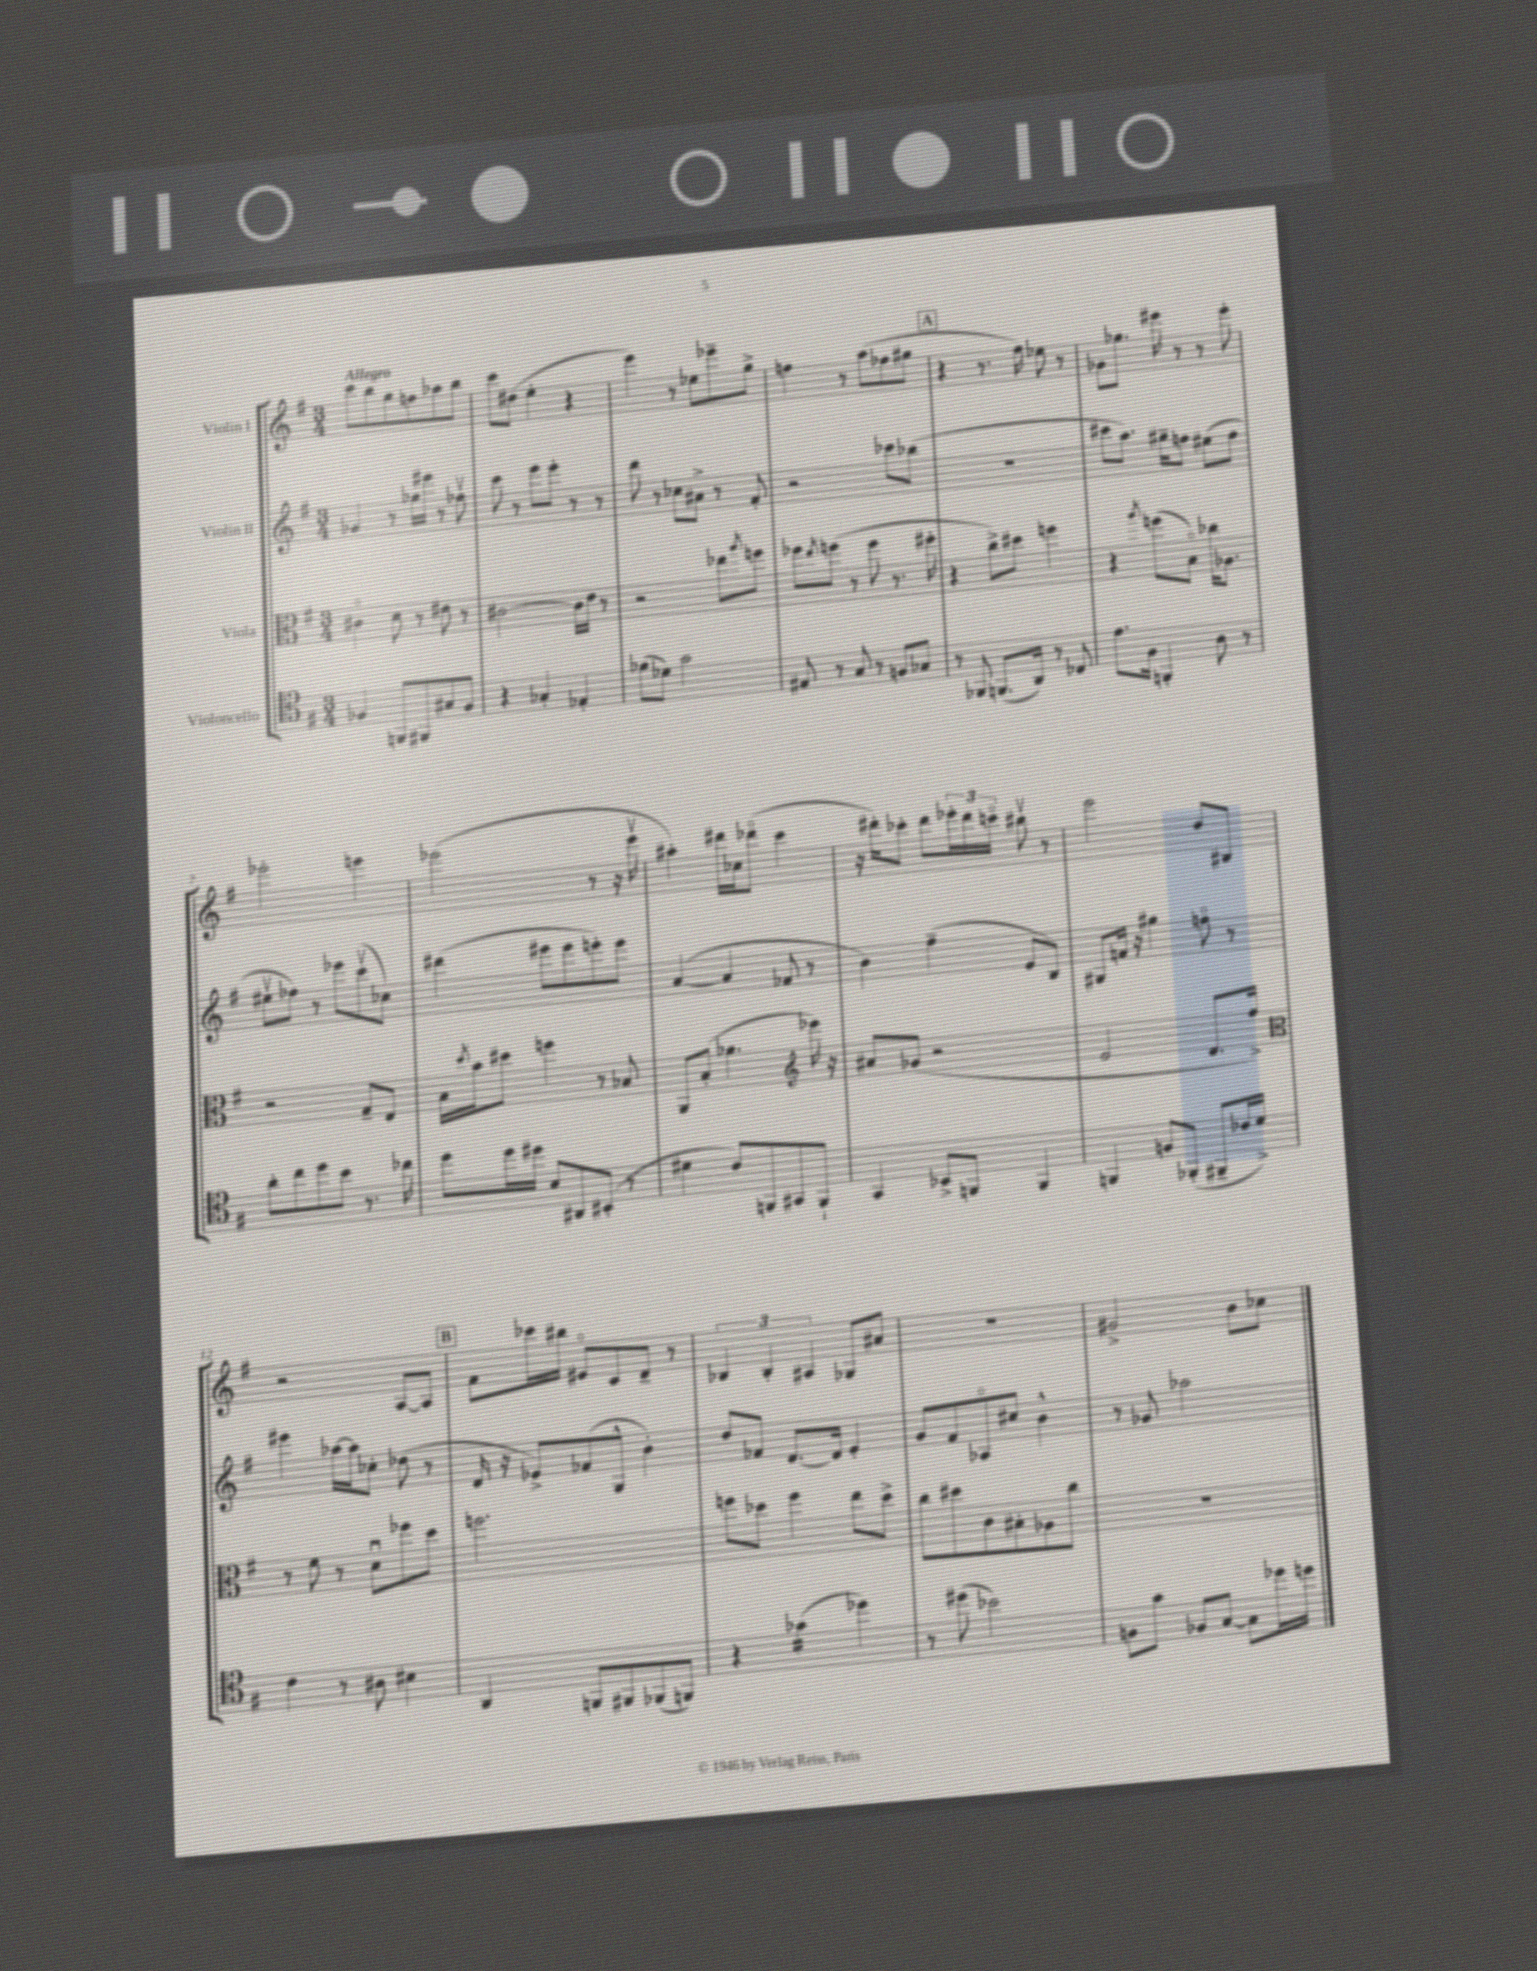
<<
\new StaffGroup <<
\new Staff = "s0" \with { instrumentName = "Violin I" } {
    \clef treble \key g \major \numericTimeSignature \time 3/4 \tempo "Allegro"
    c'''8 b''8 g''8 f''8 aes''8 b''8 |
    c'''8 dis''8( e''4-. r4 |
    e'''4) r8 ees''8 ees'''8-- g''8-> |
    f''4 r8 a''8( fes''8 gis''8 |
    \mark \markup { \box "A" } r4 r8. fis''16) ees''8 r8 |
    ges'8 ges''8. eis'''16 r8 r8 eis'''8-. |
    ees'''2-. e'''4 |
    ees'''2( r8 r16 ees'''16\upbow |
    ais''4-.) dis'''16 ces''16 des'''8\flageolet( c'''4 |
    r16 dis'''16-.) ces'''8-. dis'''8 \tuplet 3/2 { ees'''16-. dis'''16 c'''16\flageolet } bis''8\upbow r8 |
    e'''2 d''8 bis8 |
    r2 a8~ a8 |
    \mark \markup { \box "B" } fis'8 ces'''16 bis''16 eis'8\flageolet c'8 d'8-- r8 |
    \tuplet 3/2 { bes4 bes4-. ais4 } ges8 ais'8 |
    R2. |
    gis'2-> b'8 ces''8 \bar "|." |
}
\new Staff = "s1" \with { instrumentName = "Violin II" } {
    \clef treble \key g \major \numericTimeSignature \time 3/4
    ges'4 r8 ges''16 eis'''16 r8 fes''8\upbow |
    c'''8 r8 e'''8 e'''8-. r8 r8 |
    d'''8 r8 ces''8 ais'8-> r8 fis'8-. |
    r2 ces'''8 bes''8( |
    \mark \markup { \box "A" } R2. |
    cis'''8 a''8.) gis''16-- f''8 eis''8( f''8 |
    eis''8\upbow fes''8) r8 ees'''8 c'''8\upbow( ces''8) |
    dis'''4( eis'''8 eis'''8 e'''8-.) e'''8 |
    a'4~( a'4 fes'8 r8 |
    b'4) fis''4--( e'8 b8) |
    gis8 f'16 r16 gis''4 f''8\flageolet r8 |
    eis'''4 aes''16~ aes''16 ces''8-. des''8( r8 |
    \mark \markup { \box "B" } d'16 r16 ees'8->) fes'8( g8-^ b'4-.) |
    d''8 fes'8 d'8.~ d'16 e'4-. |
    g'8 fis'8 aes8\flageolet cis''8 b'4-^ |
    r8 ges'8 aes''2 \bar "|." |
}
\new Staff = "s2" \with { instrumentName = "Viola" } {
    \clef alto \key g \major \numericTimeSignature \time 3/4
    cis'4\flageolet d'8 r8 eis'8 r8 |
    cis'2~ cis'16 e'16 r8 |
    r2 ees''8 \acciaccatura { a''8 } f''8 |
    fes''8 \acciaccatura { e''8 } f''8( r8 f''8 r8. fis''16-. |
    \mark \markup { \box "A" } r4 c''8->) dis''8 f''4 |
    r4 \acciaccatura { a''8 } f''8( b8\flageolet) ces''16 aes8. |
    r2 g8-- e8 |
    b16 \acciaccatura { d''8 } b'16 dis''8 f''4 r8 bes8 |
    a,8 b8-.( aes'4. \clef treble ees'''16) r16 |
    ais'8 ges'8( r2 |
    e'2 d'8. fis''16->) |
    \clef alto r8 fis'8 r8 d'8\downbow fes''8 d''8 |
    \mark \markup { \box "B" } f''2. |
    f''8 des''8 f''4 e''8 des''8-> |
    c''8 dis''8 c'8 bis8-. aes8 c''8 |
    R2. \bar "|." |
}
\new Staff = "s3" \with { instrumentName = "Violoncello" } {
    \clef tenor \key g \major \numericTimeSignature \time 3/4
    fes4 f,8 fis,8 gis8 fes8 |
    r4 ges4-. ees4-. |
    fes'8( des'8) g'2 |
    eis8 r8 g8 r8 f8 ges8 |
    \mark \markup { \box "A" } r8 fes,8 f,8.( a,16) r8 ces8 |
    e'8. fis16 f,4-. a8 r8 |
    a'8-. c''8 d''8 b'8 r8. ces''16 |
    d''8 d''16 dis''16 b8 ais,8 bis,8-.( r8 |
    dis'4 c'8) f,8 gis,8 f,8-! |
    g,4 bes,8-> f,8 f,4 |
    f,4 f8 fes,8-.( fis,8-- ces'16 d'16->) |
    c'4 r8 ais8 bis4 |
    \mark \markup { \box "B" } a,4 f,8 fis,8 fes,8( f,8) |
    r4 ges'4:16( des''4) |
    r8 dis''8( bes'2) |
    f8 g'8 fes8 g8~ g8 des''16 d''16 \bar "|." |
}
>>
>>
